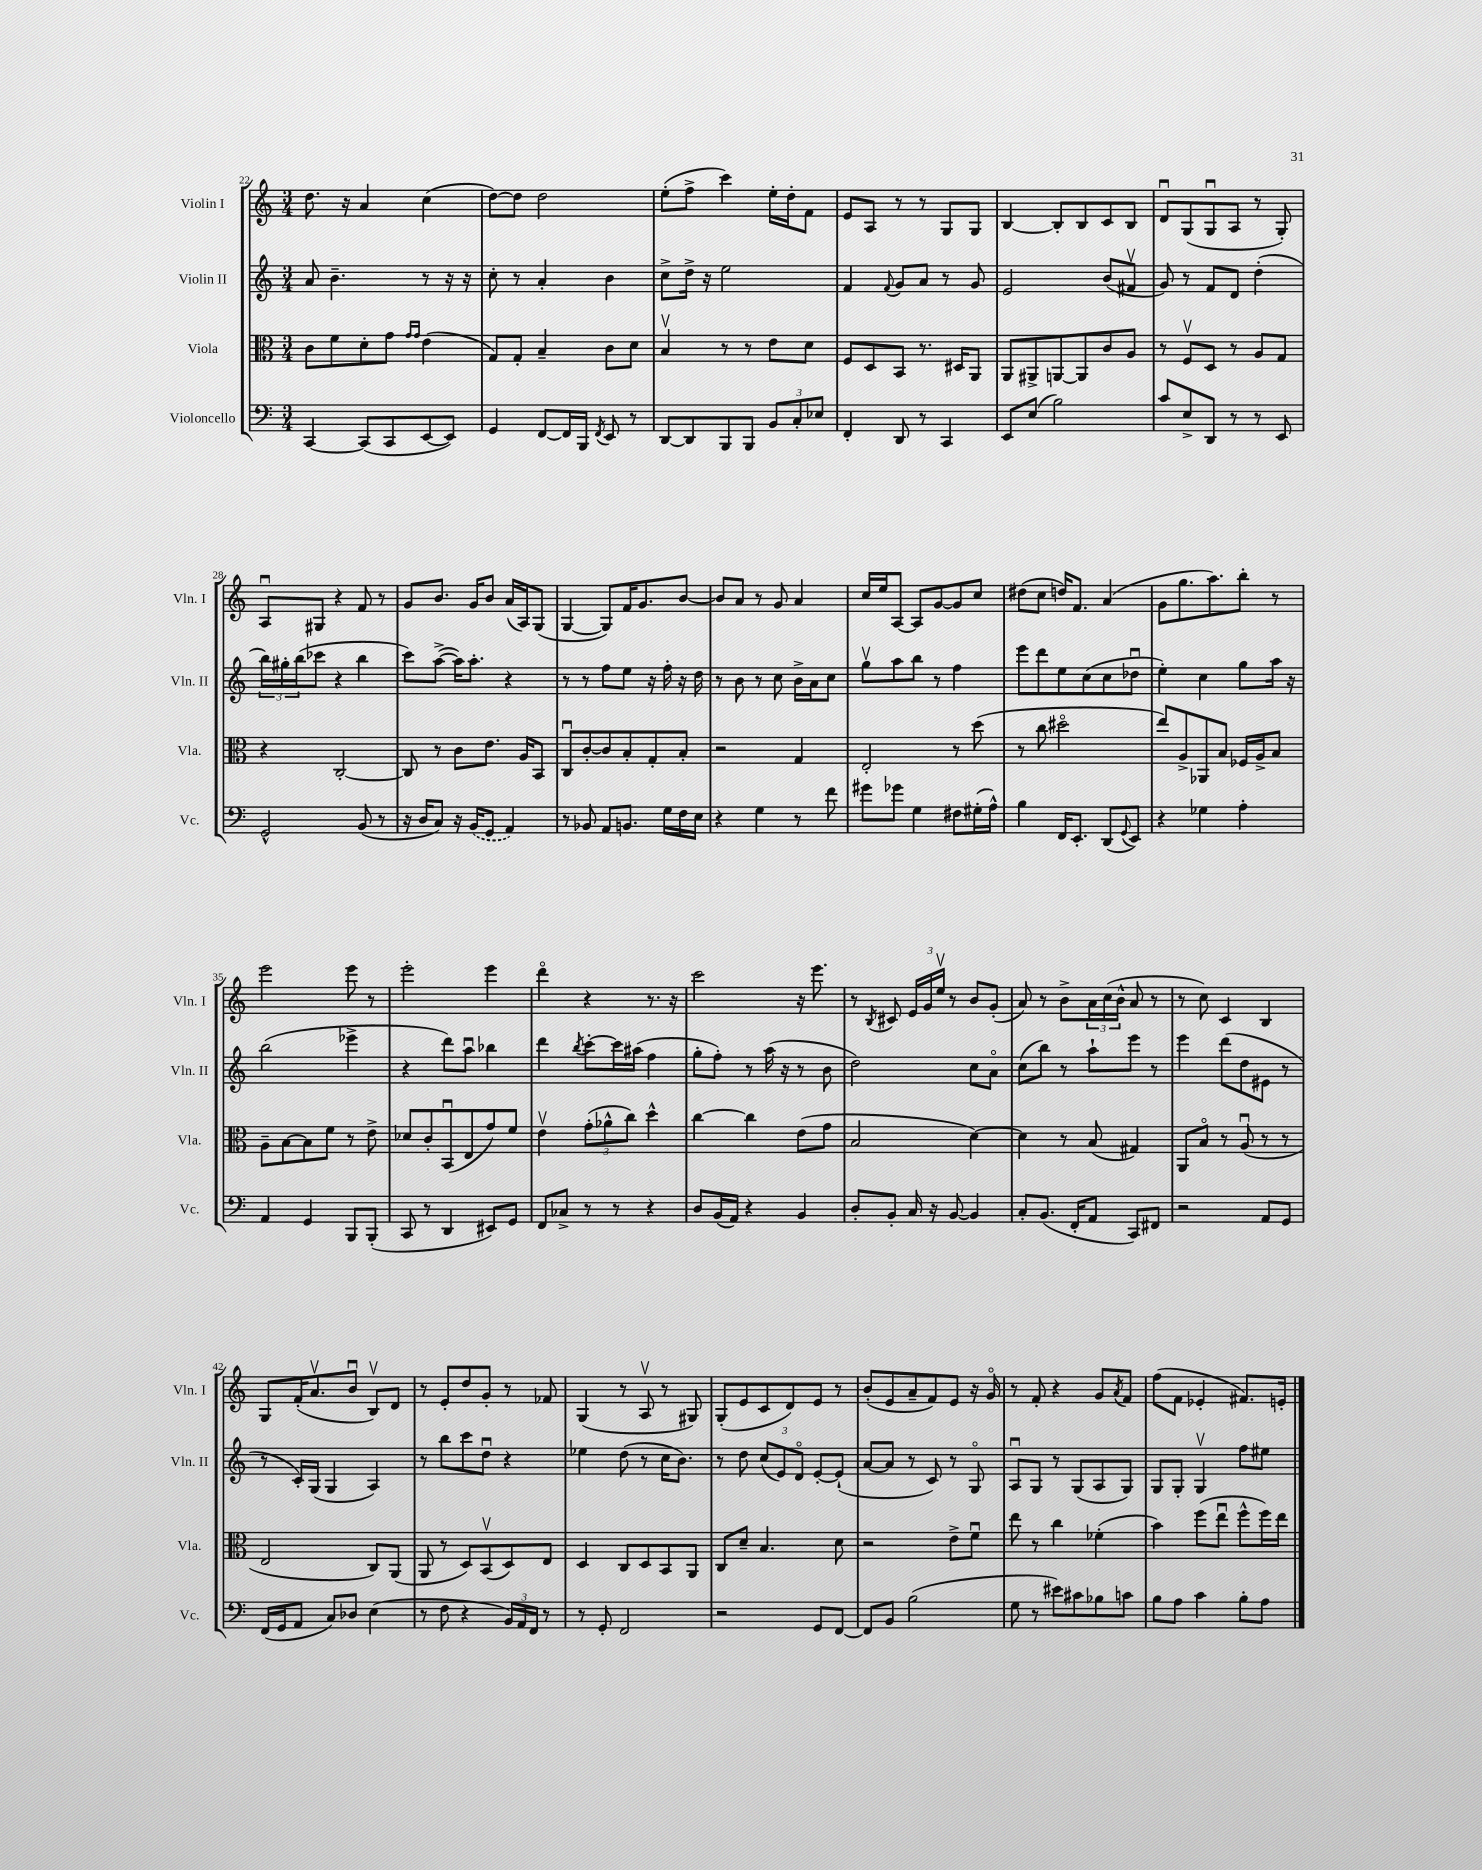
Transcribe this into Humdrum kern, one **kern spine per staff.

**kern	**kern	**kern	**kern
*staff4	*staff3	*staff2	*staff1
*clefF4	*clefC3	*clefG2	*clefG2
*k[]	*k[]	*k[]	*k[]
*M3/4	*M3/4	*M3/4	*M3/4
[4CC	8c	8a	8.dd
.	8f	4.b~	.
.	.	.	16r
(8CC]	8d'	.	4a
8CC	8g	.	.
.	16qqg	.	.
.	16qqg	.	.
[8EE	(4e	8r	(4cc
8EE])	.	16r	.
.	.	16r	.
=	=	=	=
4GG	8G)	8cc'	[8dd)
.	8G'	8r	8dd]
[8FF	4B~	4a'	2dd
16FF]	.	.	.
16BBB	.	.	.
8qFF	.	.	.
8EE	8c	4b	.
8r	8d	.	.
=	=	=	=
[8DD	4Bv	8cc^	(8ee'
8DD]	.	16dd^	8ff^
.	.	16r	.
8BBB	8r	2ee	4ccc)
8BBB	8r	.	.
12BB	8e	.	16ee'
.	.	.	16dd'
12C'	.	.	.
.	8d	.	8f
12E-	.	.	.
=	=	=	=
4FF'	8F	4f	8e
.	8D	.	8A
.	.	8qqf	.
8DD	8BB	8g	8r
8r	8.r	8a	8r
4CC	.	8r	8G
.	16D#	.	.
.	8AA	8g	8G
=	=	=	=
8EE	8AA	2e	[4B
(8E	8AA#^	.	.
2B)	[8AA	.	8B']
.	8AA]	.	8B
.	8c	(8b	8c
.	8A	8f#v	8B
=	=	=	=
8c	8r	8g)	8du
8E^	8Fv	8r	(8G
8DD	8D	8f	8Gu
8r	8r	8d	8A
8r	8A	(4dd'	8r
8EE	8G	.	8G')
=	=	=	=
2GG^^	4r	24bb)	8Au
.	.	24gg#'	.
.	.	(24bb	.
.	.	8ccc-	8G#
.	[2C'	4r	4r
(8BB	.	4bb	8f
8r	.	.	8r
=	=	=	=
16r	8C]	8ccc)	8g
16D	.	.	.
8C)	8r	([8aa^	8.b
16r	8c	16aa])	.
(16BB	.	8.aa'	16g
8GG	8.e	.	8b
4AA)	.	4r	(16a
.	16A	.	16A)
.	8BB	.	(8G
=	=	=	=
8r	8Cu	8r	[4G
8BB-	[8c'	8r	.
8AA	8c]	8ff	8G])
8.BB	8B'	8ee	16f
.	.	.	8.g
.	8G'	16r	.
16G	.	16ff'	.
16F	8B'	16r	[8b
16E	.	16dd	.
=	=	=	=
4r	2r	8r	8b]
.	.	8b	8a
4G	.	8r	8r
.	.	8cc	8g
8r	4G	16b^	4a
.	.	16a	.
8f	.	8cc	.
=	=	=	=
8g#	2E'	8ggv	16cc
.	.	.	16ee
8g-	.	8aa	[8A
4G	.	8bb	8A]
.	.	8r	[8g
8F#	8r	4ff	8g]
(16G#'	(8dd	.	8cc
16A^^)	.	.	.
=	=	=	=
4B	8r	8eee	(8dd#
.	8cc	8ddd	8cc
16FF	2dd#o	8ee	16dd)
8.EE'	.	.	8.f
.	.	(8cc	.
(8DD	.	8cc	(4a
8qqGG	.	.	.
8EE)	.	8dd-u	.
=	=	=	=
4r	8ee)	4ee')	8g
.	8A^	.	8.gg
4G-	8AA-	4cc	.
.	.	.	8.aa)
.	8B	.	.
4A'	16F-	8gg	8bb'
.	16A^	.	.
.	8B	16aa	8r
.	.	16r	.
=	=	=	=
4AA	8A~	(2bb	2eee
.	[8B	.	.
4GG	8B]	.	.
.	8f	.	.
8BBB	8r	4eee-^	8eee
(8BBB'	8e^	.	8r
=	=	=	=
8CC	8d-	4r	2eee'
8r	8c'	.	.
4DD	(8BBu	8ddd)	.
.	8E	8aau	.
8EE#)	8g)	4bb-	4eee
8GG	8f	.	.
=	=	=	=
8FF	4ev	4ddd	4dddo
8C-^	.	.	.
.	.	8qbb	.
8r	(12g'	[8ccc'	4r
.	12a-^^	.	.
8r	.	16ccc]	.
.	12cc)	.	.
.	.	(16aa#	.
4r	4dd^^	4ff	8.r
.	.	.	16r
=	=	=	=
8D	[4cc	8gg'	2ccc
(16BB	.	8ff')	.
16AA)	.	.	.
4r	4cc]	8r	.
.	.	(16aa	.
.	.	16r	.
4BB	(8e	8r	16r
.	.	.	8.eee
.	8g	8b	.
=	=	=	=
8D'	2B	2dd)	8r
.	.	.	8qB
8BB'	.	.	8c#
16C	.	.	24e
.	.	.	24g
16r	.	.	.
.	.	.	24eev
[8BB	.	.	8r
4BB]	[4d)	8cc	8b
.	.	8ao	(8g'
=	=	=	=
8C'	4d]	(8cc	8a)
(8.BB	.	8bb)	8r
.	8r	8r	8b^
16FF'	.	.	.
8AA	(8B	8aa`	24a
.	.	.	(24cc
.	.	.	24b^^
8CC)	4G#)	8eee	8a
8FF#	.	8r	8r
=	=	=	=
2r	8AA	4eee	8r
.	8Bo	.	8cc)
.	8r	(8ddd	4c
.	(8Au	8dd	.
8AA	8r	8e#	4B
8GG	8r	8r	.
=	=	=	=
(16FF	2E	8r	8G
16GG	.	.	.
8AA	.	16c')	(16f'
.	.	(16G	8.av
8C)	.	4G	.
8D-	.	.	8bu
(4E	8C)	4A)	8Bv)
.	(8AA	.	8d
=	=	=	=
8r	8AA	8r	8r
8F	8r	8bb	8e'
4r	8D)	8ccc	8dd
.	(8BBv	8ddu	8g'
24BB)	8D)	4r	8r
24AA	.	.	.
24FF	.	.	.
8r	8E	.	8f-
=	=	=	=
8r	4D	4ee-	(4G
8GG'	.	.	.
2FF	8C	(8dd	8r
.	8D	8r	8Av
.	8BB	16cc	8r
.	.	8.b)	.
.	8AA	.	8G#)
=	=	=	=
2r	8C	8r	(8G'
.	8d~	8dd	8e
.	4.B	(12cc	8c
.	.	12e)	.
.	.	.	8d)
.	.	12do	.
8GG	.	[8e'	8e
[8FF	8d	(8e`]	8r
=	=	=	=
8FF]	2r	[8a	(8b'
8BB	.	8a]	8e
(2B	.	8r	8a~
.	.	8c)	8f)
.	8e^	8r	8e
.	8fu	8Go	16r
.	.	.	16go
=	=	=	=
8G	8ee	8Au	8r
8r	8r	8G	8f'
8e#)	4cc	8r	4r
8c#	.	(8G	.
8B-	(4f-'	8A	8g
.	.	.	8qa
8c	.	8G)	8f
=	=	=	=
8B	4b)	8G	(8ff
8A	.	8G'	8f
4c	(8ff	4Gv	4e-'
.	8eeu	.	.
8B'	8ff^^	8ff	8.f#)
8A	16ff)	8ee#	.
.	16ee	.	16e'
==	==	==	==
*-	*-	*-	*-
